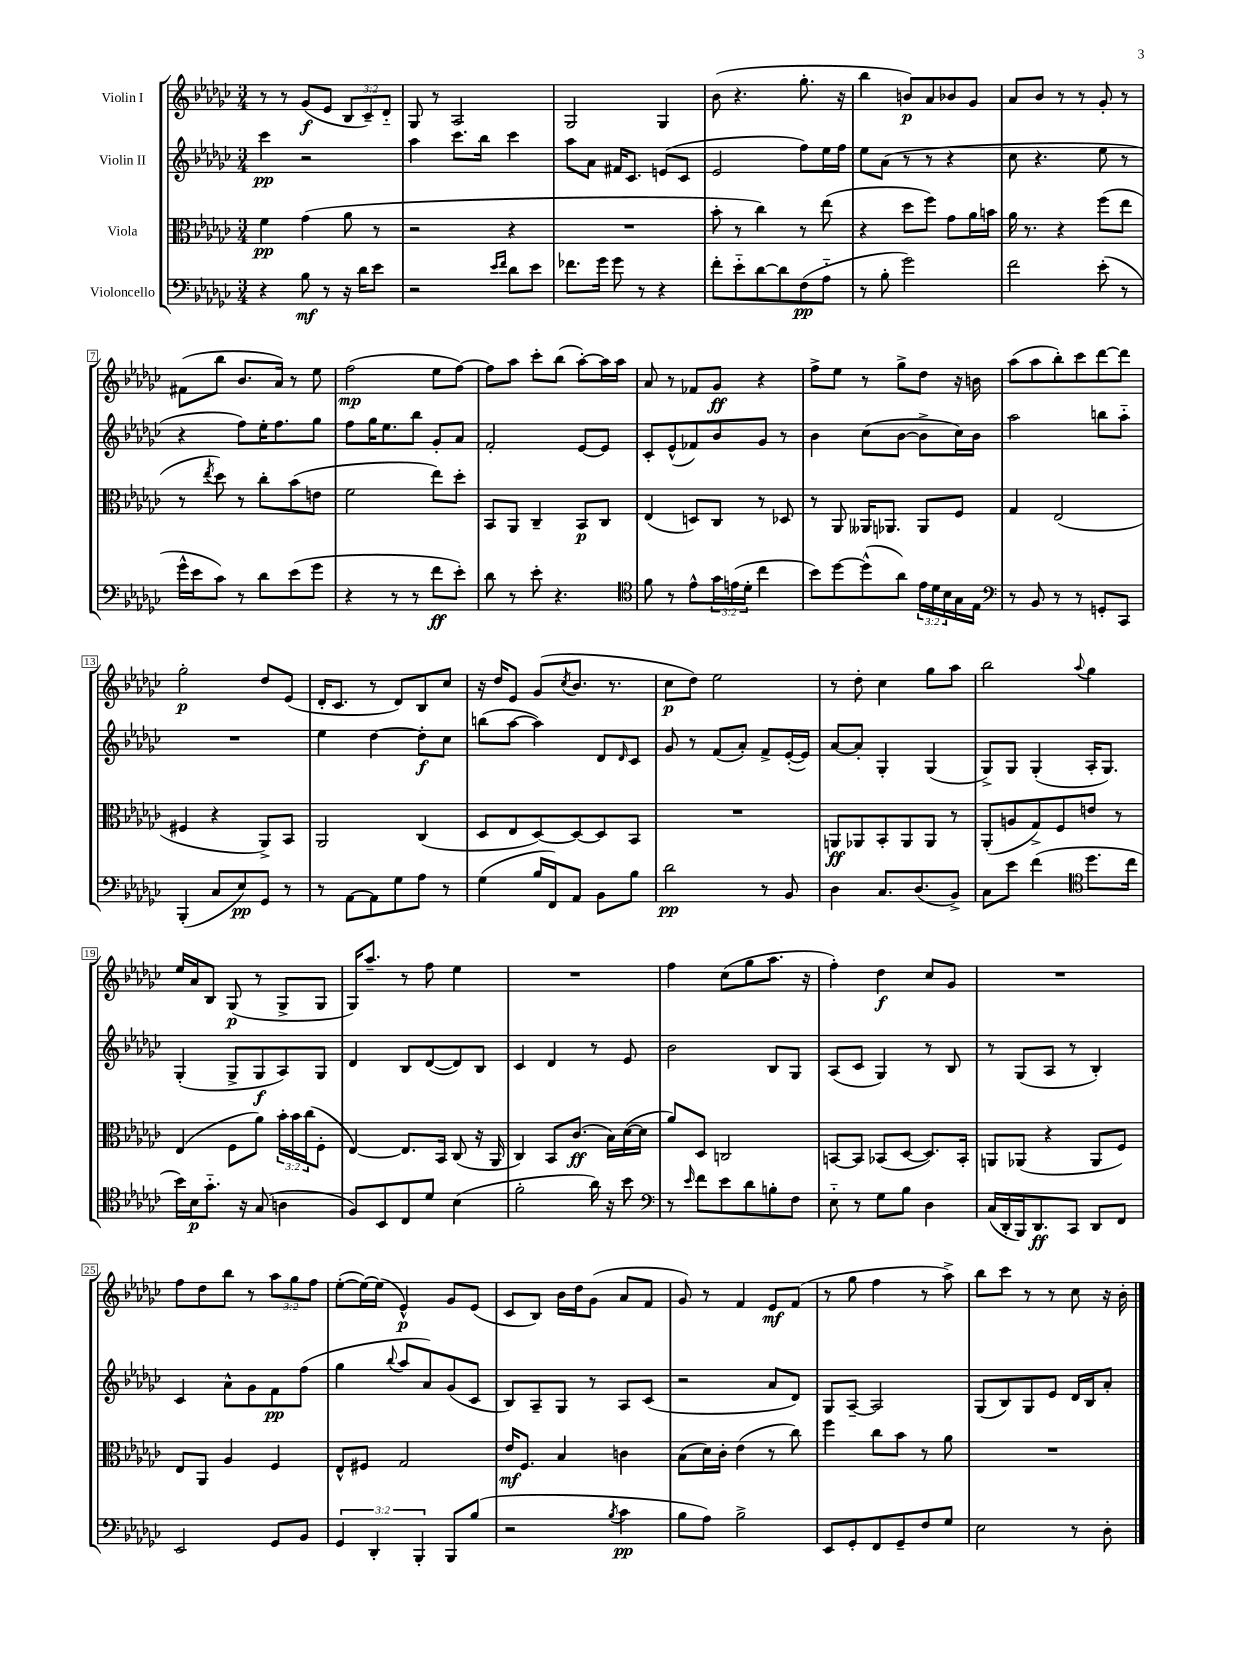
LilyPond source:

<<
\new StaffGroup <<
\new Staff = "s0" \with { instrumentName = "Violin I" } {
    \clef treble \key ges \major \numericTimeSignature \time 3/4 \override Staff.TupletNumber.text = #tuplet-number::calc-fraction-text
    r8 r8 ges'8\f( ees'8 \tuplet 3/2 { bes8 ces'8--) des'8-_ } |
    ges8 r8 aes2 |
    ges2 ges4 |
    bes'8( r4. ges''8.-. r16 |
    bes''4 b'8\p) aes'8 bes'8 ges'8 |
    aes'8 bes'8 r8 r8 ges'8-. r8 |
    fis'8( bes''8 bes'8. aes'16) r8 ees''8 |
    f''2\mp( ees''8 f''8~) |
    f''8 aes''8 ces'''8-. bes''8( aes''8~-.) aes''16 aes''16 |
    aes'8 r8 fes'8 ges'8\ff r4 |
    f''8-> ees''8 r8 ges''8-> des''8 r16 b'16 |
    aes''8( aes''8 bes''8-.) ces'''8 des'''8~ des'''8 |
    ges''2-.\p des''8 ees'8( |
    des'16-. ces'8. r8 des'8) bes8 ces''8 |
    r16 des''16 ees'8 ges'8( \acciaccatura { ces''8 } bes'8. r8. |
    ces''8\p des''8) ees''2 |
    r8 des''8-. ces''4 ges''8 aes''8 |
    bes''2 \appoggiatura { aes''8 } ges''4 |
    ees''16 aes'16 bes8 ges8\p( r8 ges8-> ges8 |
    ges16) aes''8.-- r8 f''8 ees''4 |
    R2. |
    f''4 ces''8( ges''8 aes''8. r16 |
    f''4-.) des''4\f ces''8 ges'8 |
    R2. |
    f''8 des''8 bes''8 r8 \tuplet 3/2 { aes''8 ges''8 f''8 } |
    ees''8~-.( ees''16~) ees''16( ees'4-^\p) ges'8 ees'8( |
    ces'8 bes8) bes'16 des''16 ges'8( aes'8 f'8 |
    ges'8) r8 f'4 ees'8\mf f'8( |
    r8 ges''8 f''4 r8 aes''8->) |
    bes''8 ces'''8 r8 r8 ces''8 r16 bes'16-. \bar "|." |
}
\new Staff = "s1" \with { instrumentName = "Violin II" } {
    \clef treble \key ges \major \numericTimeSignature \time 3/4
    ces'''4\pp r2 |
    aes''4 ces'''8. bes''16 ces'''4 |
    aes''8 aes'8 fis'16 ces'8. e'8( ces'8 |
    ees'2 f''8) ees''16 f''16 |
    ees''8 aes'8( r8 r8 r4 |
    ces''8 r4. ees''8 r8 |
    r4 f''8) ees''16-. f''8. ges''8 |
    f''8 ges''16 ees''8. bes''8 ges'8-. aes'8 |
    f'2-. ees'8~ ees'8 |
    ces'8-. ees'8-^( fes'8) bes'8 ges'8 r8 |
    bes'4 ces''8( bes'8~ bes'8-> ces''16) bes'16 |
    aes''2 b''8 aes''8-_ |
    R2. |
    ees''4 des''4~ des''8-.\f ces''8 |
    b''8( aes''8~ aes''4) des'8 \grace { des'16 } ces'8 |
    ges'8 r8 f'8( aes'8-.) f'8-> ees'16~-.( ees'16) |
    aes'8~ aes'8-. ges4-. ges4( |
    ges8->) ges8 ges4-.( aes16-. ges8.) |
    ges4-.( ges8-> ges8\f aes8) ges8 |
    des'4 bes8 des'8~( des'8) bes8 |
    ces'4 des'4 r8 ees'8 |
    bes'2 bes8 ges8 |
    aes8( ces'8 ges4) r8 bes8 |
    r8 ges8( aes8 r8 bes4-.) |
    ces'4 aes'8-^ ges'8 f'8\pp f''8( |
    ges''4 \appoggiatura { bes''8 } aes''8 aes'8) ges'8( ces'8 |
    bes8) aes8-- ges8 r8 aes8 ces'8( |
    r2 aes'8 des'8) |
    ges8 aes8~-- aes2 |
    ges8( bes8) ges8 ees'8 des'16 bes16 aes'8-. \bar "|." |
}
\new Staff = "s2" \with { instrumentName = "Viola" } {
    \clef alto \key ges \major \numericTimeSignature \time 3/4 \override Staff.TupletNumber.text = #tuplet-number::calc-fraction-text
    f'4\pp ges'4( aes'8 r8 |
    r2 r4 |
    R2. |
    bes'8-. r8 ces''4) r8 ees''8( |
    r4 des''8 f''8) ges'8 aes'16 b'16 |
    aes'16 r8. r4 f''8( ees''8 |
    r8 \acciaccatura { ees''8 } des''8) r8 ces''8-. bes'8( e'8 |
    f'2 ees''8) des''8-. |
    bes,8 aes,8 ces4-- bes,8\p ces8 |
    ees4( d8) ces8 r8 des8 |
    r8 aes,8 aeses,16 aes,8. aes,8 f8 |
    ges4 ees2( |
    fis4 r4 aes,8->) bes,8 |
    aes,2 ces4( |
    des8 ees8 des8~) des8~ des8 bes,8 |
    R2. |
    a,8\ff aes,8 bes,8-. aes,8 aes,8 r8 |
    aes,8-.( a8 ges8->) f8 e'8 r8 |
    ees4( f8 aes'8) \tuplet 3/2 { bes'16-. bes'16 ces''16( } f8-. |
    ees4~) ees8. bes,16 ces8( r16 aes,16 |
    ces4) bes,8 ces'8.\ff( bes16) des'16~( des'16 |
    aes'8) des8 c2 |
    b,8~ b,8 bes,8( des8~ des8.) bes,16-. |
    a,8 aes,8( r4 aes,8 f8) |
    ees8 aes,8 aes4 f4 |
    ees8-^ fis8 ges2 |
    ees'16\mf f8. bes4 c'4 |
    bes8( des'16) ces'16-. ees'4( r8 ces''8) |
    f''4 ces''8 bes'8 r8 aes'8 |
    R2. \bar "|." |
}
\new Staff = "s3" \with { instrumentName = "Violoncello" } {
    \clef bass \key ges \major \numericTimeSignature \time 3/4 \override Staff.TupletNumber.text = #tuplet-number::calc-fraction-text
    r4 bes8\mf r8 r16 des'16 ees'8 |
    r2 \grace { ees'16 f'16 } des'8 ees'8 |
    fes'8. ges'16 ges'8 r8 r4 |
    f'8-. ees'8-_ des'8~ des'8 f8\pp( aes8-_ |
    r8 bes8-. ges'2) |
    f'2 ees'8-.( r8 |
    ges'16-^ ees'16 ces'8) r8 des'8 ees'8( ges'8 |
    r4 r8 r8 f'8\ff ees'8-.) |
    des'8 r8 ees'8-. r4. |
    \clef tenor f'8 r8 ees'8-^ \tuplet 3/2 { ges'16 e'16( des'16-. } ces''4 |
    bes'8) des''8~ des''8-^( aes'8) \tuplet 3/2 { ees'16 des'16 bes16 } ges16 ees16 |
    \clef bass r8 bes,8 r8 r8 g,8-. ces,8 |
    bes,,4-.( ces8 ees8\pp) ges,8 r8 |
    r8 aes,8~ aes,8 ges8 aes8 r8 |
    ges4( bes16 f,16) aes,8 bes,8 bes8 |
    des'2\pp r8 bes,8 |
    des4 ces8. des8.( bes,8->) |
    ces8 ees'8 f'4( \clef tenor des''8. ces''16 |
    bes'16) bes16\p ges'8.-_ r16 ges8( a4 |
    f8) bes,8 ces8 des'8 bes4( |
    f'2-. aes'16) r16 bes'8 |
    \clef bass r8 \grace { ees'16 } f'8 ees'8 des'8 b8-. f8 |
    ees8-_ r8 ges8 bes8 des4 |
    ces16( des,16-. bes,,16) des,8.\ff ces,8 des,8 f,8 |
    ees,2 ges,8 bes,8 |
    \tuplet 3/2 { ges,4 des,4-. bes,,4-. } bes,,8 bes8( |
    r2 \acciaccatura { bes8 } ces'4\pp |
    bes8 aes8) bes2-> |
    ees,8 ges,8-. f,8 ges,8-- f8 ges8 |
    ees2 r8 des8-. \bar "|." |
}
>>
>>
\layout { \context { \Score \override BarNumber.stencil = #(make-stencil-boxer 0.1 0.3 ly:text-interface::print) } }
